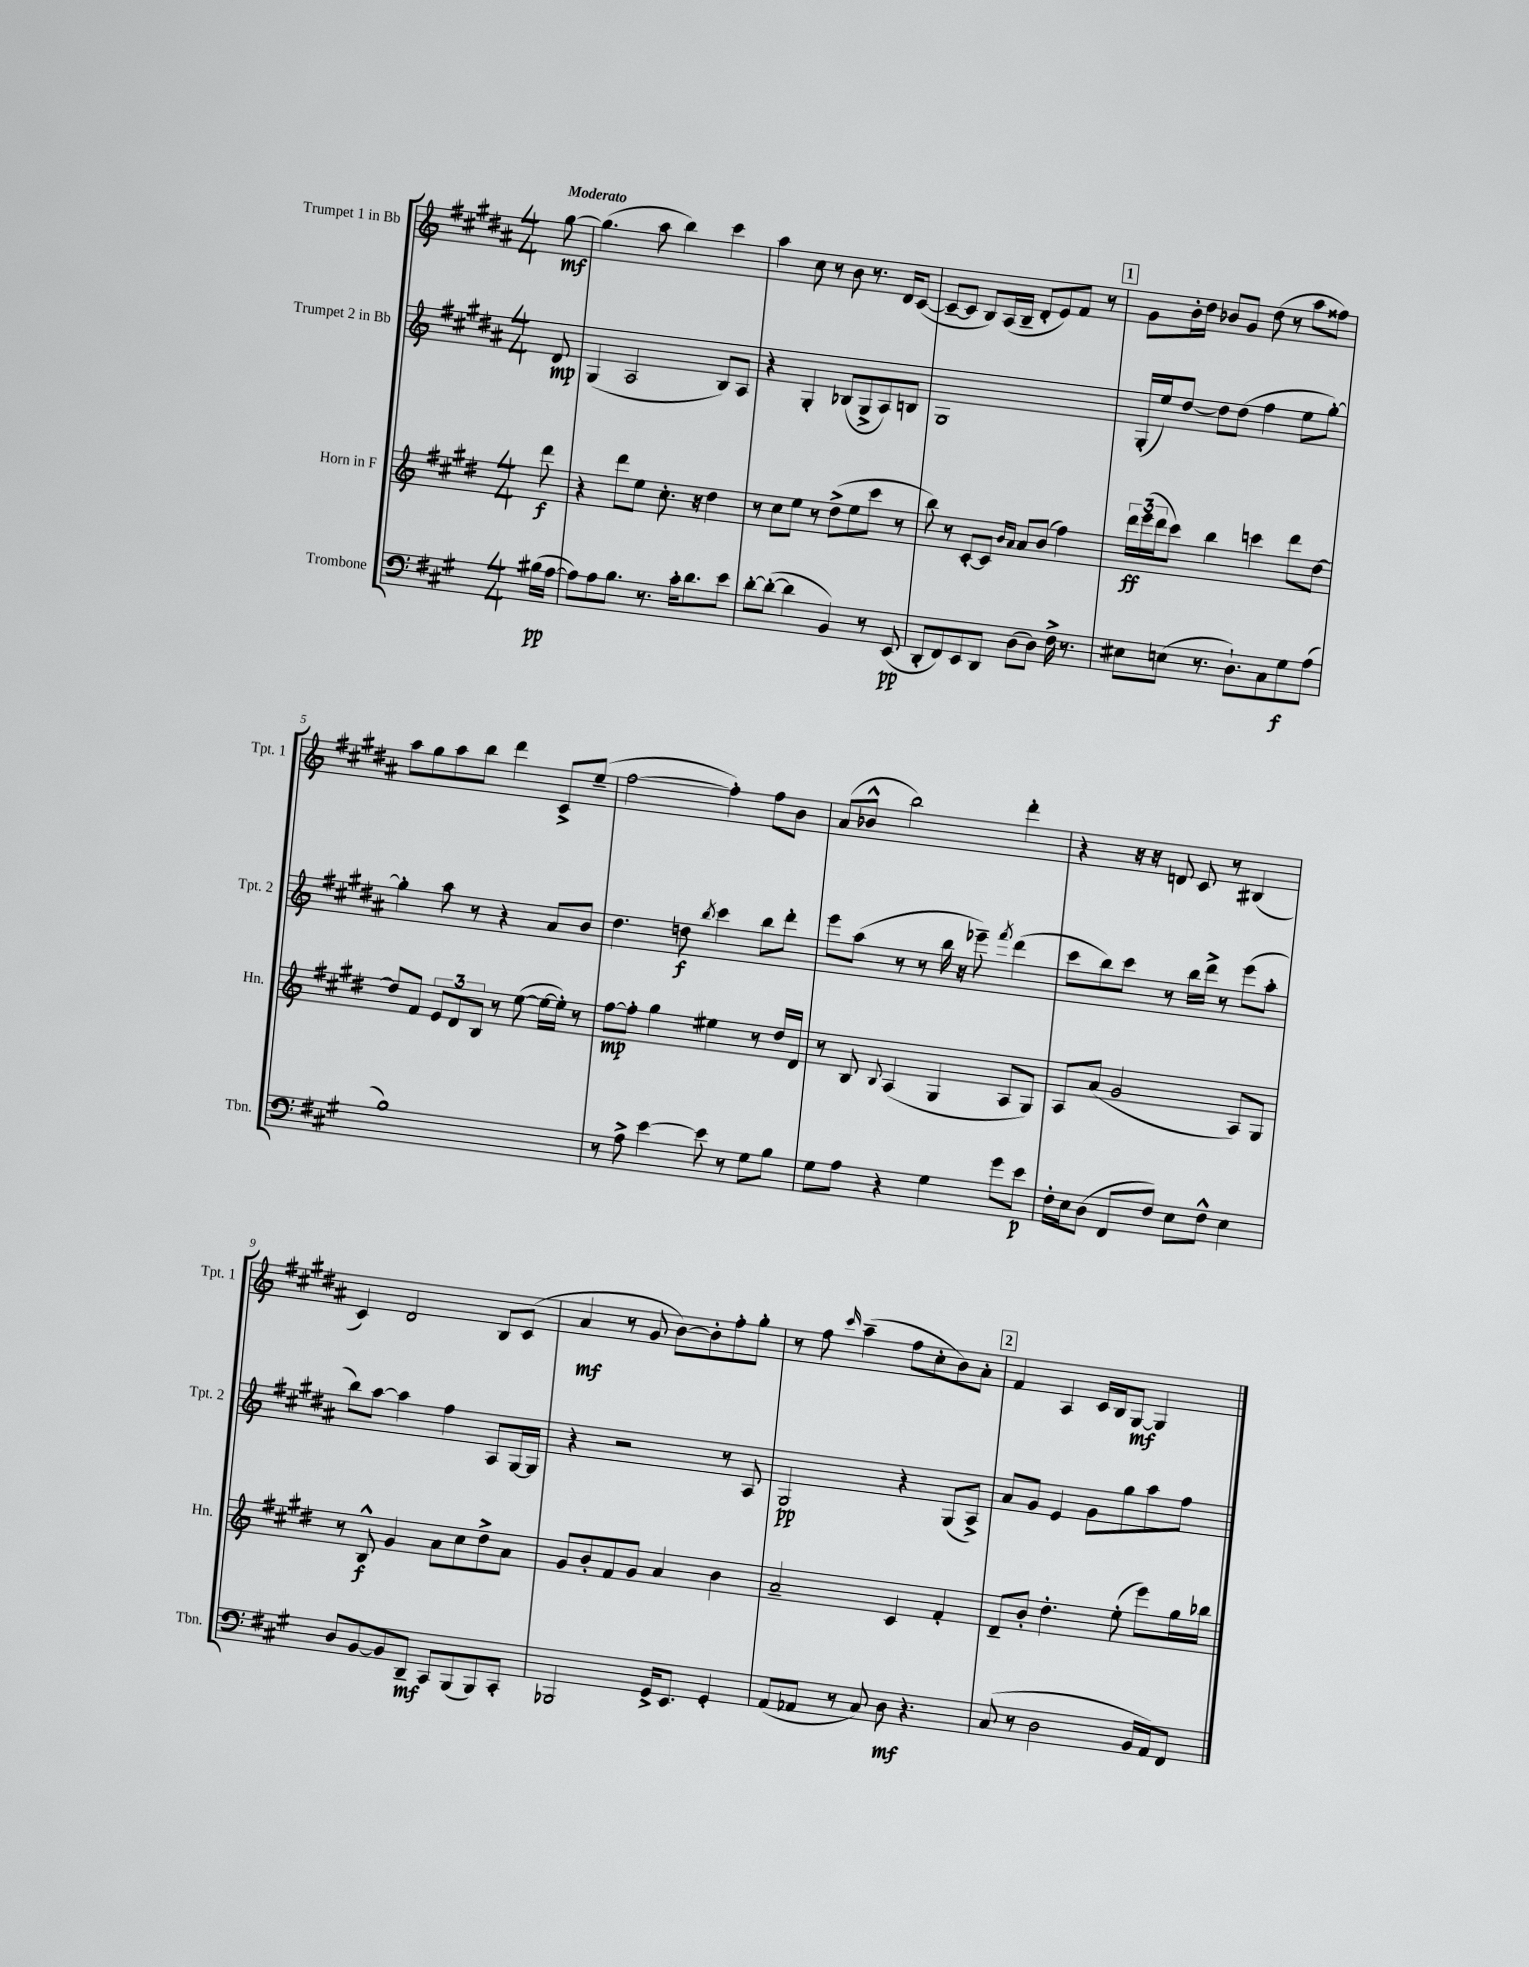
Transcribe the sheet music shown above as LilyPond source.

<<
\new StaffGroup <<
\new Staff = "s0" \with { instrumentName = "Trumpet 1 in Bb" shortInstrumentName = "Tpt. 1" } {
    \clef treble \key b \major \numericTimeSignature \time 4/4 \partial 8 \tempo "Moderato"
    gis''8~\mf |
    gis''4.( ais''8 b''4) cis'''4 |
    ais''4 cis''8 r8 b'8 r8. dis'16 cis'8~( |
    cis'8~-- cis'8 b8) ais16( b16-- dis'8-. e'8) fis'8 r8 |
    \mark \markup { \box "1" } gis'8 b'16-. dis''16 bes'8 gis'8 dis''8( r8 ais''8 fisis''8) |
    ais''8 gis''8 ais''8 b''8 dis'''4 cis'8-> e''8--( |
    fis''2~ fis''4-.) fis''8 b'8 |
    ais'8( bes'8-^ b''2) dis'''4-. |
    r4 r16 r16 d'8 cis'8 r8 bis4( |
    cis'4) dis'2 b8 cis'8( |
    ais'4\mf r8 gis'8 b'8~) b'8-. fis''8-. gis''8-. |
    r8 fis''8 \grace { cis'''16 } ais''4--( fis''8 cis''8-. b'8) ais'8-. |
    \mark \markup { \box "2" } fis'4 ais4 cis'16 b16 gis8~\mf gis4 \bar "|." |
}
\new Staff = "s1" \with { instrumentName = "Trumpet 2 in Bb" shortInstrumentName = "Tpt. 2" } {
    \clef treble \key b \major \numericTimeSignature \time 4/4 \partial 8
    dis'8\mp |
    gis4( ais2 b8) ais8 |
    r4 gis4-. bes8( gis8-> ais8) b8 |
    gis1 |
    \mark \markup { \box "1" } gis16-.( e''16) dis''8~ dis''8 dis''8( fis''4 e''8 gis''8~-.) |
    gis''4-. ais''8 r8 r4 ais'8 b'8 |
    dis''4. d''8\f \acciaccatura { b''8 } cis'''4 b''8 dis'''8-. |
    e'''8 ais''8( r8 r8 b''16 r16 ees'''8--) \acciaccatura { fis'''8 } dis'''4( |
    cis'''8 b''8) cis'''8 r8 b''16 dis'''16-> r8 e'''8( ais''8-. |
    b''8) ais''8~ ais''4 fis''4 ais8 gis16~ gis16 |
    r4 r2 r8 ais8 |
    gis2\pp r4 gis8( ais8->) |
    \mark \markup { \box "2" } ais'8 gis'8 e'4 gis'8 gis''8 ais''8 fis''8 \bar "|." |
}
\new Staff = "s2" \with { instrumentName = "Horn in F" shortInstrumentName = "Hn." } {
    \clef treble \key e \major \numericTimeSignature \time 4/4 \partial 8
    dis'''8\f |
    r4 dis'''8 e''8 cis''8.-. r16 dis''4 |
    r8 cis''8 e''8 r8 dis''8->( e''8 cis'''8 r8 |
    b''8) r8 cis'8~-. cis'8 \grace { b'16 a'16 } a'8 b'8( fis''4) |
    \mark \markup { \box "1" } \tuplet 3/2 { dis'''16\ff e'''16( dis'''16 } cis'''8) b''4 c'''4 dis'''8 dis''8~ |
    dis''8 fis'8 \tuplet 3/2 { e'8 dis'8 b8 } r8 e''8~( e''16~ e''16-.) r8 |
    fis''8~\mp fis''8-. gis''4 eis''4 r8 dis''16 dis'16 |
    r8 b8 \appoggiatura { b8 } a4( gis4 a8 gis8) |
    a8 a'8( gis'2 a8) gis8 |
    r8 b8-^\f gis'4 a'8 cis''8 dis''8-> a'8 |
    gis'8 b'8-. fis'8 gis'8 a'4 b'4 |
    a'2-- cis'4 fis'4-. |
    \mark \markup { \box "2" } dis'8-- b'8-. dis''4.-. e''8-.( e'''8) gis''16 bes''16 \bar "|." |
}
\new Staff = "s3" \with { instrumentName = "Trombone" shortInstrumentName = "Tbn." } {
    \clef bass \key a \major \numericTimeSignature \time 4/4 \partial 8
    bis16\pp( a16~ |
    a8) a8 b8. r8. cis'16-. d'8. e'8 |
    d'8~-. d'8~-.( d'4 b,4) r8 e,8\pp( |
    d,8-. fis,8) e,8 d,8 d8( d8) fis16-> r8. |
    \mark \markup { \box "1" } eis8 e8( r8. d8.-!) cis8 gis8\f a8( |
    b1) |
    r8 a8-> e'4~ e'8 r8 gis8 b8 |
    gis8 a8 r4 gis4 gis'8 e'8\p |
    fis16-. e16 d8( fis,8 fis8) e8 fis8-^ e4 |
    d8 b,8~ b,8 d,8--\mf cis,8 b,,8( b,,8) cis,8-. |
    bes,,2 gis,16-> e,8. gis,4-. |
    a,8( aes,8 r8 cis8) d8\mf r4. |
    \mark \markup { \box "2" } cis8( r8 d2 b,16 a,16) fis,8 \bar "|." |
}
>>
>>
